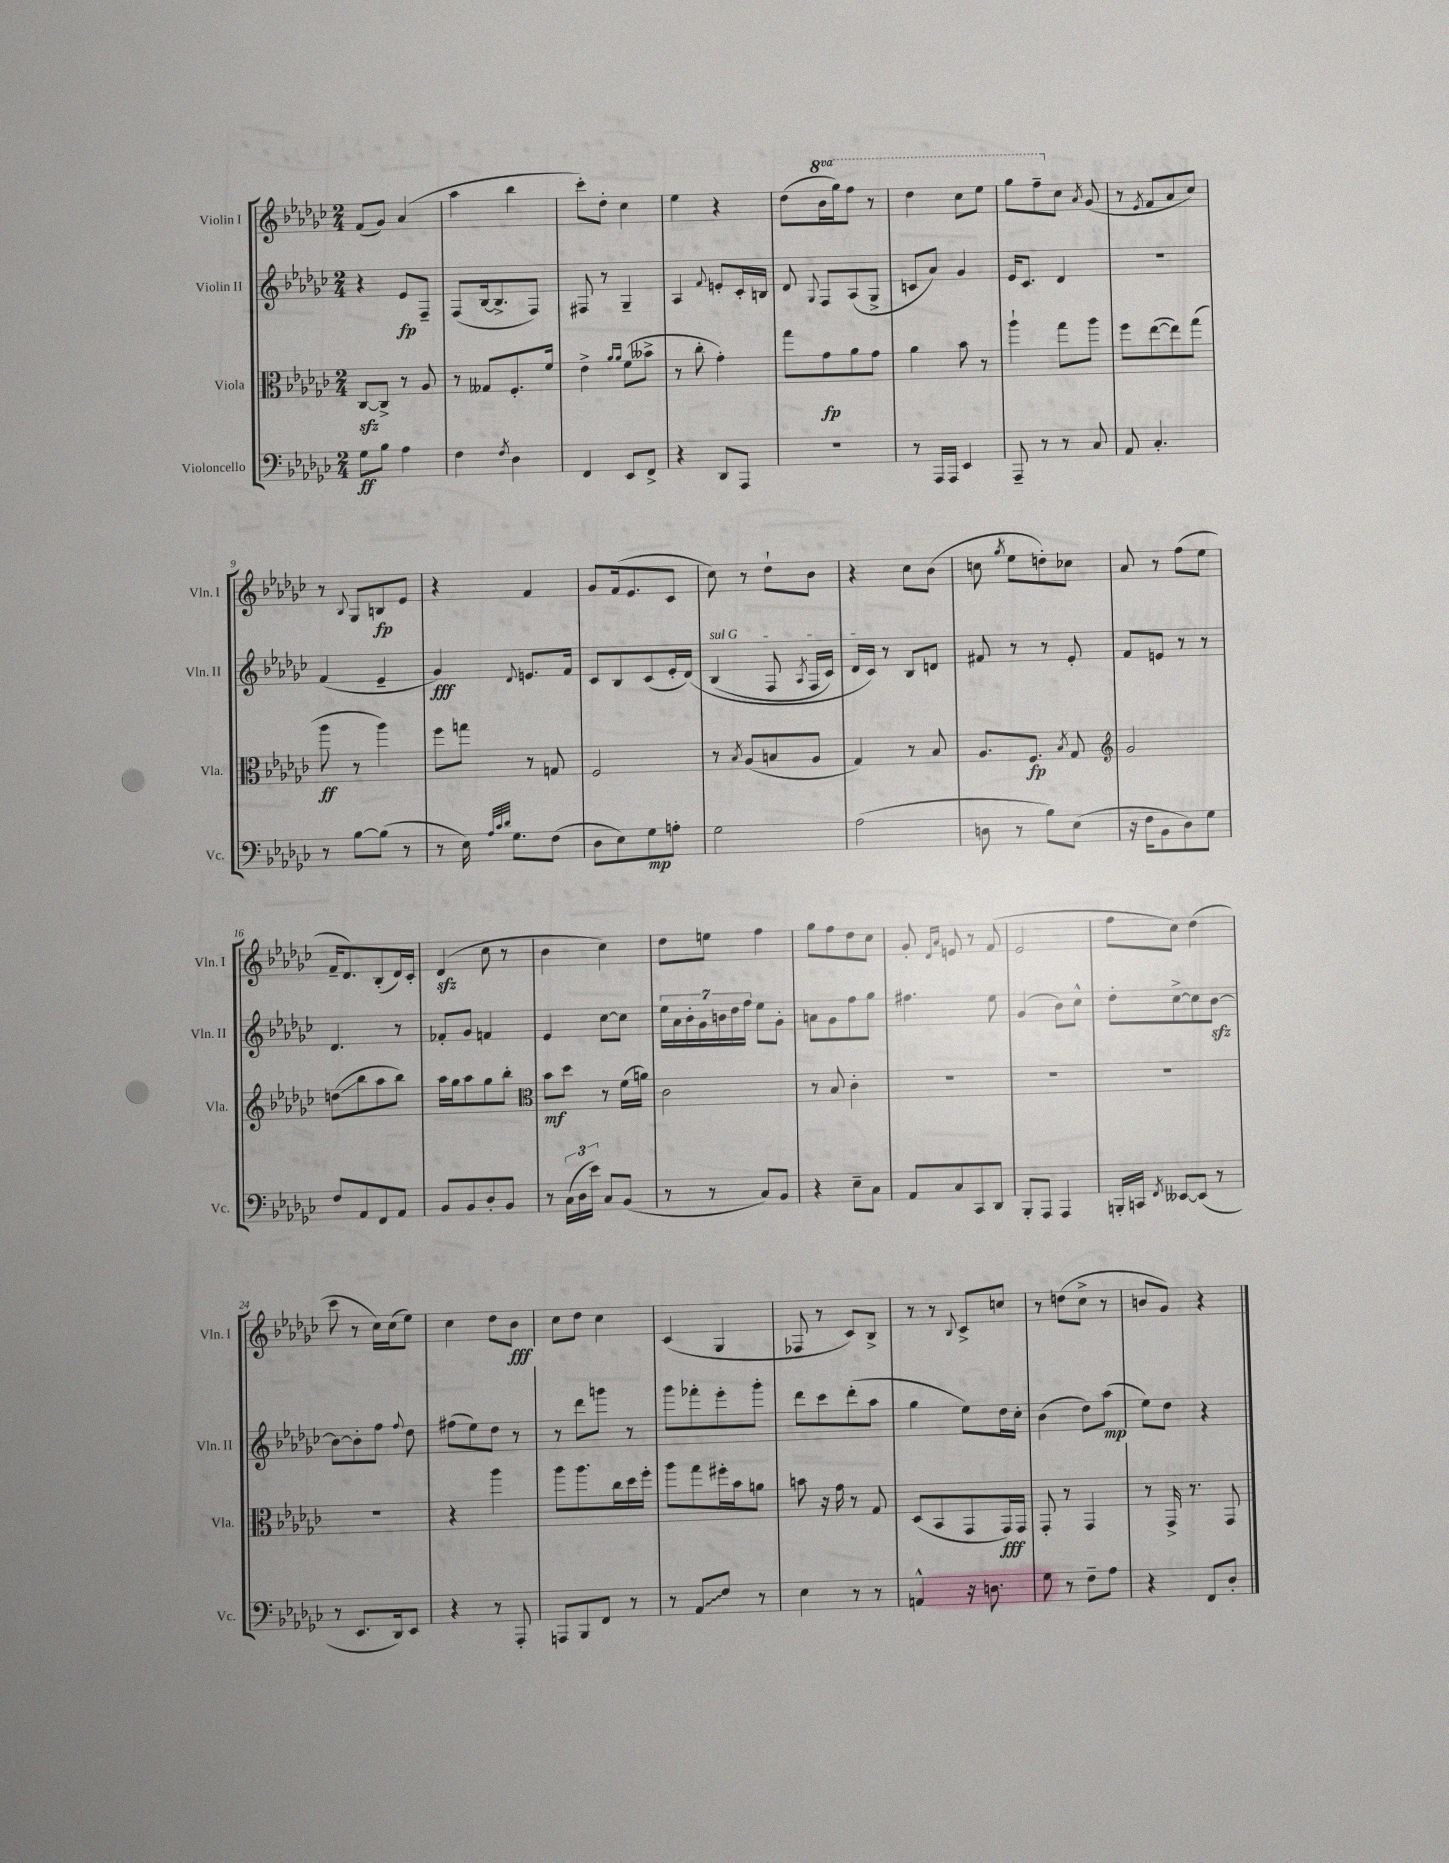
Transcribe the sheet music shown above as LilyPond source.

<<
\new StaffGroup <<
\new Staff = "s0" \with { instrumentName = "Violin I" shortInstrumentName = "Vln. I" } {
    \clef treble \key ges \major \numericTimeSignature \time 2/4 \set Staff.ottavationMarkups = #ottavation-simple-ordinals
    \autoBeamOff f'8[( ges'8]) aes'4( |
    aes''4 bes''4 |
    ces'''8[-.) des''8]-. ces''4 |
    ees''4 r4 |
    des''8[( \ottava #1 bes''16 ges'''16) f'''8] r8 |
    des'''4 ces'''8[ ees'''8] |
    ges'''8[ f'''8-- \ottava #0 ces''8] \acciaccatura { aes'8 } ges'8( |
    r8 \acciaccatura { ees'8 } f'8[ aes'8 ces''8]) |
    r8 \appoggiatura { bes8 } ges8[ b8\fp ees'8] |
    r4 f'4 |
    ges'8[ f'16( ees'8. ces'8] |
    ces''8) r8 des''8[-! bes'8] |
    r4 ces''8[ bes'8]( |
    c''8 \acciaccatura { ges''8 } ees''8[ d''8-.) ces''8] |
    aes'8 r8 f''8[( ees''8] |
    f'16[-- des'8.) bes8-.( des'16) ces'16]-. |
    des'4\sfz( ces''8 r8 |
    bes'4 ces''4) |
    des''8[ e''8] f''4 |
    ges''8[ f''8 des''8 ces''8] |
    ges'8-. \grace { des'16[ aes'16] } e'8 r8 f'8( |
    ees'2 |
    f''8[ ces''8]) des''4( |
    ces'''8 r8 ces''16[) ces''16( ees''8]) |
    ces''4 des''8[ bes'8]\fff |
    ces''8[ des''8] ces''4 |
    ces'4( ges4 |
    fes8 r8 ces'8[) bes8]-> |
    r8 r8 \appoggiatura { bes8 } ces'8[-> c''8] |
    r8 d''8[( ces''8]-> r8 |
    b'8[ ges'8]) r4 \bar "|." |
}
\new Staff = "s1" \with { instrumentName = "Violin II" shortInstrumentName = "Vln. II" } {
    \clef treble \key ges \major \numericTimeSignature \time 2/4
    \autoBeamOff r4 ees'8[\fp f8]-- |
    f8[( bes16~ bes8.-> f8]) |
    fis8 r8 ges4-- |
    aes4 \appoggiatura { f'8 } e'8[-. ces'16-. b16] |
    des'8 \appoggiatura { ges8 } f8[ aes8( ges8]-> |
    c'8[ aes'8]) ges'4 |
    ees'16[ ces'8.] des'4 |
    R2 |
    f'4( ees'4-- |
    ges'4\fff) \appoggiatura { des'8 } e'8.[ f'16] |
    ces'8[ bes8 ces'8( ees'16-. des'16])\( |
    \once \override TextSpanner.bound-details.left.text = \markup { \italic "sul G" } bes4\startTextSpan( f8 \acciaccatura { aes8 } f16[ ces'16]) |
    des'16[ ces'16]\stopTextSpan\) r8 bes8[ d'8] |
    fis'8 r8 r8 ees'8-. |
    f'8[ e'8] r8 r8 |
    des'4. r8 |
    fes'8[-. ges'8] f'4 |
    ees'4 ces''8[~ ces''8] |
    \tuplet 7/4 { ees''16[ aes'16 bes'16-. ges'16 b'16 des''16 f''16] } ees''8[ ges'8]-. |
    a'8[ ges'8 f''8 ges''8] |
    fis''4. ees''8 |
    ges'4( bes'8[) ces''8]-^ |
    des''8[-. ces''8~-> ces''8 bes'8]~\sfz |
    bes'8[~ bes'8-. f''8] \appoggiatura { f''8 } des''8 |
    fis''8[( ees''8) des''8] r8 |
    r8 des'''8[ g'''8] r8 |
    ges'''8[ fes'''8-. ees'''8-. ges'''8]-. |
    des'''8[ ces'''8 des'''8-.( aes''8] |
    ges''4 ees''8[) des''16 ces''16]-. |
    bes'4( des''8[) aes''8]\mp( |
    ees''8[) des''8] r4 \bar "|." |
}
\new Staff = "s2" \with { instrumentName = "Viola" shortInstrumentName = "Vla." } {
    \clef alto \key ges \major \numericTimeSignature \time 2/4
    \autoBeamOff ces8[~\sfz ces8]-> r8 aes8 |
    r8 geses8[ f8.-. f'16] |
    ees'4-> \grace { aes'16[ aes'16] } f'8[( beses'8]-> |
    r8 ces''8-. ges'4-.) |
    ges''8[ ges'8\fp aes'8 ges'8] |
    aes'4 bes'8 r8 |
    aes''4-! ges''8[ aes''8] |
    f''8[ ees''8~( ees''8) ges''8]( |
    aes''8\ff r8 aes''4) |
    f''8[ g''8] r8 g8 |
    f2 |
    r8 \acciaccatura { bes8 } aes8[( b8 aes8] |
    ges4) r8 bes8 |
    aes8.[ f8.]\fp \acciaccatura { bes8 } ges8 |
    \clef treble ges'2 |
    d''8[\glissando( bes''8 aes''8 bes''8]) |
    aes''16[ ges''16 aes''8 ges''8 bes''8]-. |
    \clef alto bes'8[\mf des''8] r8 f'16[( a'16]) |
    ces'2 |
    r8 bes8 ces'4-. |
    R2 |
    R2 |
    R2 |
    R2 |
    r4 aes''4 |
    aes''8[ aes''8. ces''16 des''16 f''16]-. |
    aes''8[ ges''8 fis''16-. bes'16 a'8] |
    b'8 r16 ges'16 r8 ges8 |
    des8[( bes,8 ges,8 ges,16\fff) ges,16] |
    ges,8-. r8 ges,4 |
    r8 ges,16-> r8. ges,8 \bar "|." |
}
\new Staff = "s3" \with { instrumentName = "Violoncello" shortInstrumentName = "Vc." } {
    \clef bass \key ges \major \numericTimeSignature \time 2/4
    \autoBeamOff ges8[\ff bes8] aes4 |
    f4 \acciaccatura { f8 } des4 |
    f,4 ees,8[ f,8]-> |
    r4 des,8[ aes,,8] |
    R2 |
    r8 aes,,16[ aes,,16] ees,4 |
    aes,,8-- r8 r8 ces8 |
    aes,8 ces4.-. |
    r8 bes8[~ bes8]( r8 |
    r8 ees16) \grace { aes32[ ces'32 des'32] } ges8.[ f8]( |
    des8[ ees8) ges8\mp a8]-. |
    ges2 |
    aes2( |
    d8 r8 bes8[) ees8]( |
    r16 f16[ bes,8 des8) ges8] |
    f8[ aes,8 f,8 aes,8] |
    bes,8[ bes,8 des8-. bes,8] |
    r8 \tuplet 3/2 { ces16[( des16 ees'16]) } ces8[ bes,8]( |
    r8 r8 ces8[) bes,8] |
    r4 ees8[-- ces8] |
    aes,8[ ces8 ces,8 des,8] |
    bes,,8[-. aes,,8] aes,,4 |
    b,,16[-. c,16] \acciaccatura { f,8 } eeses,8[~ eeses,8]( r8 |
    r8 ees,8.[ des,16) ees,8] |
    r4 r8 aes,,8-. |
    a,,8[ bes,,8 f,8] r8 |
    r8 \once \override Glissando.style = #'zigzag aes,8[\glissando f8] r8 |
    ees4 r8 r8 |
    a,4-^ r16 d8. |
    ges8 r8 f8[-- aes8] |
    r4 f,8[ des8]-. \bar "|." |
}
>>
>>
